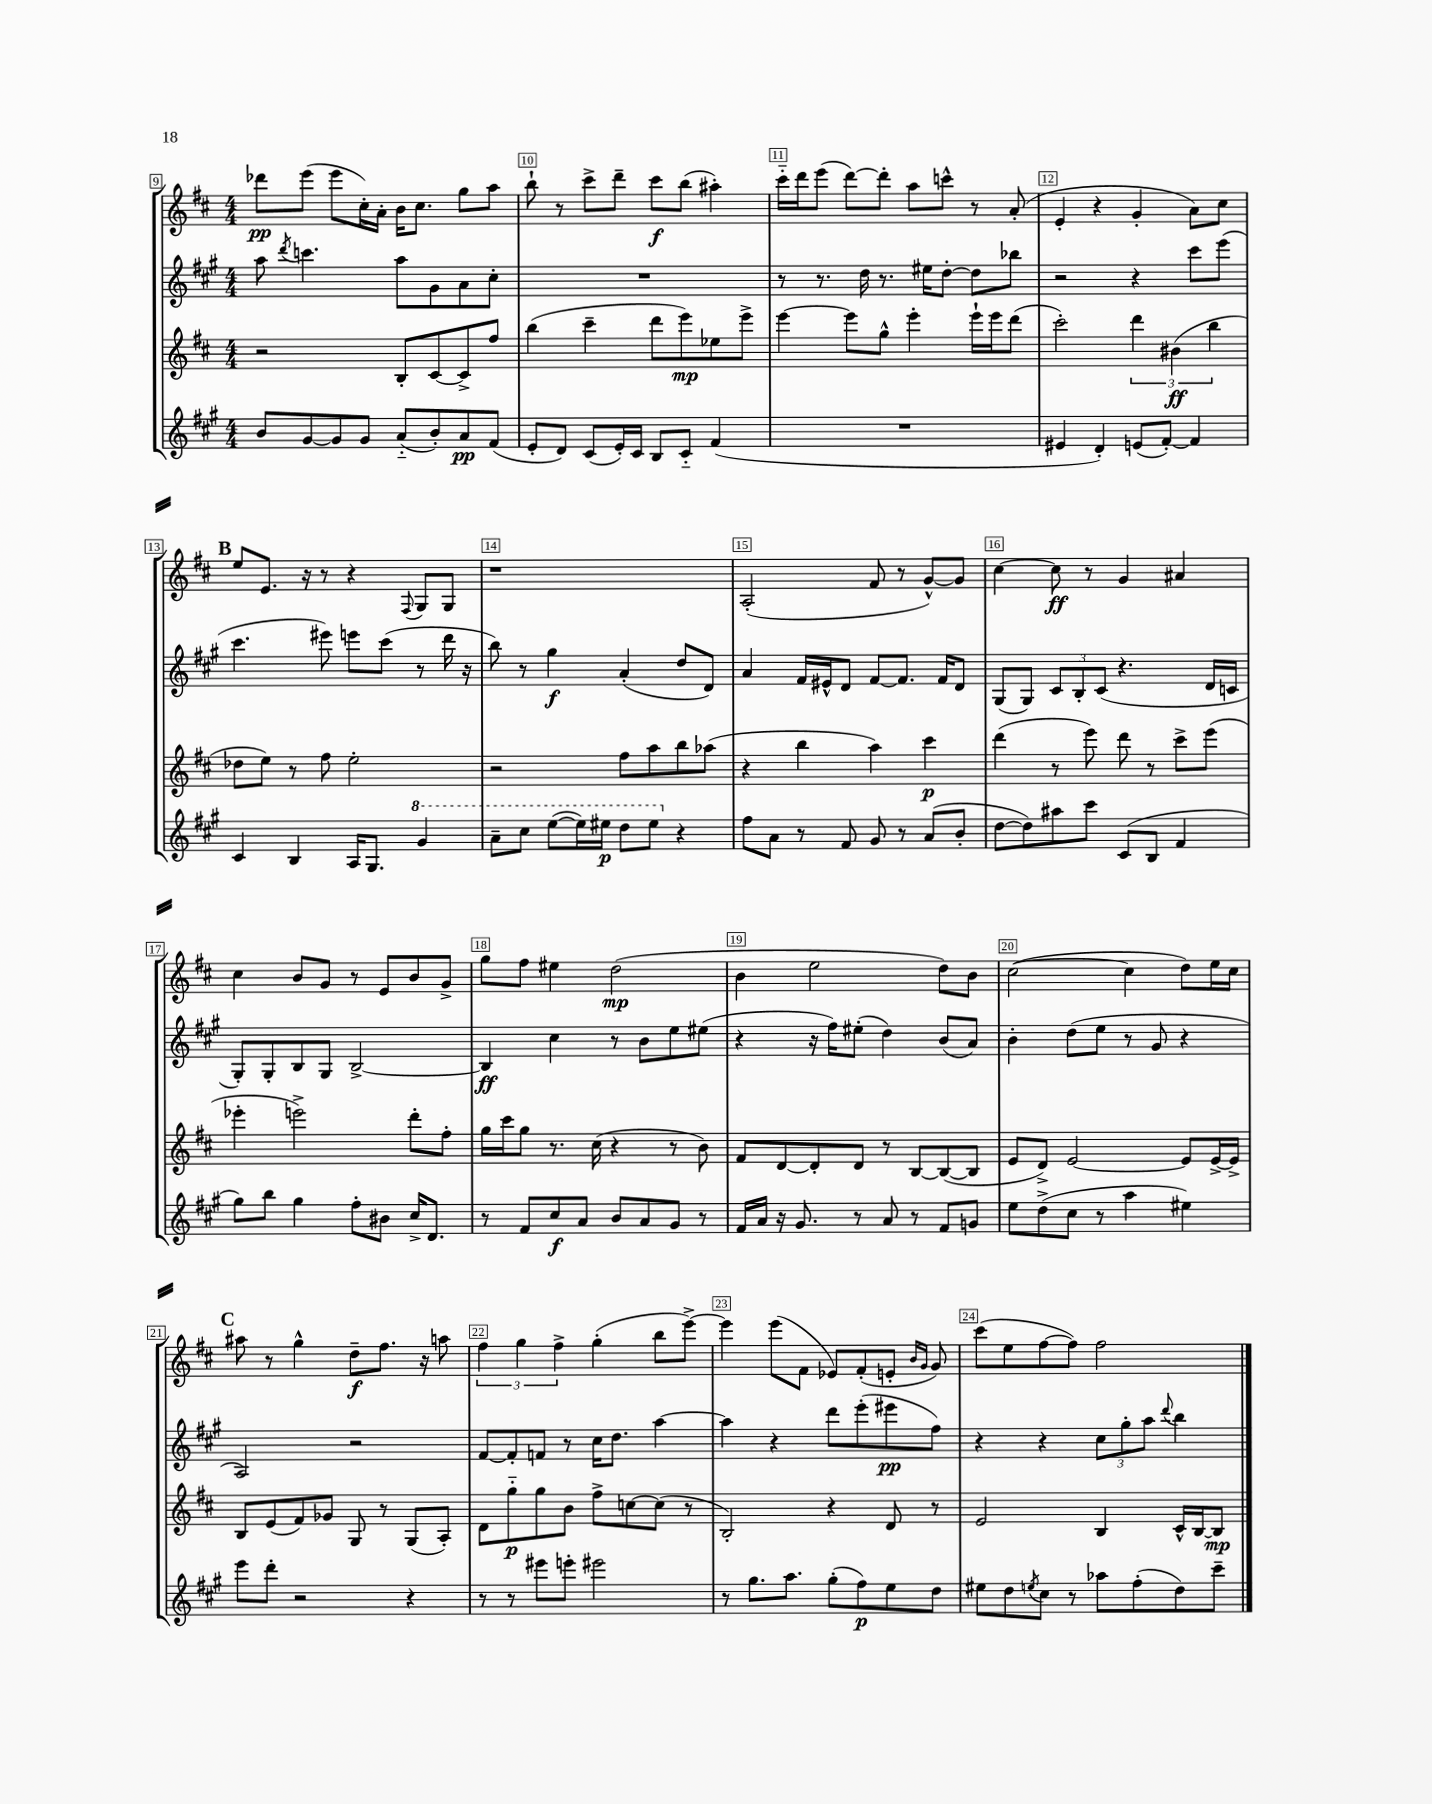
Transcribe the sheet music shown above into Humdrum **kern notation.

**kern	**kern	**kern	**kern
*staff4	*staff3	*staff2	*staff1
*clefG2	*clefG2	*clefG2	*clefG2
*k[f#c#g#]	*k[f#c#]	*k[f#c#g#]	*k[f#c#]
*M4/4	*M4/4	*M4/4	*M4/4
8b/L	2r	8aa\	8ddd-\L
.	.	8qddd/	.
[8g#/	.	4.ccc\	(8eee\J
8g#/]	.	.	8eee\L
8g#/J	.	.	16cc#'\L)
.	.	.	16a'\JJ
(8a'~/L	8B'/L	8aa\L	16b\LK
.	.	.	8.cc#\J
8b'/)	[8c#/	8g#\	.
8a/	8c#^/]	8a\	8gg\L
(8f#/J	8ff#/J	8cc#'\J	8aa\J
=	=	=	=
8e'/L	(4bb\	1r	8bb`\
8d/J)	.	.	8r
(8c#/L	4ccc#~\	.	8ccc#^\L
16e'/L)	.	.	8ddd~\J
16c#/JJ	.	.	.
8B/L	8ddd\L	.	8ccc#\L
8c#'~/J	8eee\)	.	(8bb\J
(4f#/	8ee-\	.	4aa#'\)
.	8eee^\J	.	.
=	=	=	=
1r	[4eee\	8r	16ccc#'~\LL
.	.	.	16ddd\J
.	.	8.r	(8eee\J
.	8eee\]L	.	[8ddd\L)
.	.	16dd\	.
.	8gg^^\J	8.r	8ddd'\]J
.	4eee'\	.	8aa\L
.	.	16ee#\LK	.
.	.	[8dd'\J	8ccc^^\J
.	16eee`\LL	8dd\]L	8r
.	16eee\J	.	.
.	(8ddd\J	8bb-\J	(8a'/
=	=	=	=
4e#/	2ccc#'\)	2r	4e'/
4d'/)	.	.	4r
(8e/L	6ddd\	4r	4g'/
[8f#'/J)	.	.	.
.	(6b#\	.	.
4f#/]	.	8ccc#\L	8a\L)
.	6bb\	.	.
.	.	(8eee\J	8cc#\J
=	=	=	=
4c#/	8dd-\L	4.ccc#\	8ee/L
.	8ee\J)	.	8.e/J
4B/	8r	.	.
.	.	.	16r
.	8ff#\	8eee#\)	8r
16A/LK	2ee'\	8eee\L	4r
8.G#/J	.	.	.
.	.	(8ccc#\J	.
.	.	.	8qqF#/
4gg#/	.	8r	8G/L
.	.	16ddd\	8G/J
.	.	16r	.
=	=	=	=
8aa~\L	2r	8bb\)	1r
8ccc#\J	.	8r	.
([8eee\L	.	4gg#\	.
16eee\]L)	.	.	.
16eee#\JJ	.	.	.
8ddd\L	8ff#\L	(4a'/	.
8eee#\J	8aa\	.	.
4r	8bb\	8dd/L	.
.	(8aa-\J	8d/J)	.
=	=	=	=
8ff#\L	4r	4a/	(2A'/
8a\J	.	.	.
8r	4bb\	16f#/LL	.
.	.	16e#^^/J	.
8f#/	.	8d/J	.
8g#/	4aa\)	[8f#/L	8f#/
8r	.	8.f#/]J	8r
(8a/L	4ccc#\	.	[8g^^/L)
.	.	16f#/LK	.
8b'/J	.	8d/J	8g/]J
=	=	=	=
[8dd\L	(4ddd\	(8G#/L	[4cc#\
8dd\])	.	8G#/J)	.
8aa#\	8r	12c#/L	8cc#\]
.	.	12B'/	.
8ccc#\J	8eee\)	.	8r
.	.	(12c#/J	.
(8c#/L	8ddd\	4.r	4g/
8B/J	8r	.	.
4f#/	8ccc#^\L	.	4a#/
.	(8eee\J	16d/LL	.
.	.	16c/JJ	.
=	=	=	=
8gg#\L)	4eee-'\	8G#'/L)	4cc#\
8bb\J	.	8G#'/	.
4gg#\	2eee^\)	8B/	8b/L
.	.	8G#/J	8g/J
8ff#'\L	.	[2B^/	8r
8b#\J	.	.	8e/L
16cc#^/LK	8ddd'\L	.	8b/
8.d/J	.	.	.
.	8ff#'\J	.	8g^/J
=	=	=	=
8r	16gg\LL	4B/]	8gg\L
.	16ccc#\J	.	.
8f#/L	8gg\J	.	8ff#\J
8cc#/	8.r	4cc#\	4ee#\
8a/J	.	.	.
.	(16cc#\	.	.
8b/L	4r	8r	(2dd\
8a/	.	8b\L	.
8g#/J	8r	8ee\	.
8r	8b\)	(8ee#\J	.
=	=	=	=
16f#/LL	8f#/L	4r	4b\
16a/JJ	.	.	.
16r	[8d/	.	.
8.g#/	.	.	.
.	8d'/]	16r	2ee\
.	.	16ff#\LK)	.
8r	8d/J	(8ee#'\J	.
8a/	8r	4dd\)	.
8r	[8B/L	.	.
8f#/L	(8B/_	(8b/L	8dd\L)
8g/J	8B/]J	8a/J)	8b\J
=	=	=	=
8ee\L	8e/L	4b'\	([2cc#\
(8dd^\	8d^/J)	.	.
8cc#\J	[2e/	(8dd\L	.
8r	.	8ee\J	.
4aa\	.	8r	4cc#\]
.	.	8g#/	.
4ee#\)	8e/]L	4r	8dd\L)
.	[16e^/L	.	16ee\L
.	16e^/]JJ	.	16cc#\JJ
=	=	=	=
8eee\L	8B/L	2A/)	8aa#\
8ddd'\J	(8e/	.	8r
2r	8f#/)	.	4gg^^\
.	8g-/J	.	.
.	8G/	2r	8dd~\L
.	8r	.	8.ff#\J
4r	(8G/L	.	.
.	.	.	16r
.	8A'/J)	.	8aa\
=	=	=	=
8r	8d\L	[8f#/L	6ff#\
8r	8gg'~\	8f#'/]	.
.	.	.	6gg\
8eee#\L	8gg\	8f/J	.
.	.	.	6ff#^\
8eee'\J	8b\J	8r	.
2eee#\	8ff#^\L	16cc#\LK	(4gg'\
.	.	8.dd\J	.
.	[8cc\	.	.
.	(8cc\]J	[4aa\	8bb\L
.	8r	.	[8eee^\J)
=	=	=	=
8r	2B'/)	4aa\]	4eee\]
8.gg#\L	.	.	.
.	.	4r	(8eee\L
8.aa\J	.	.	.
.	.	.	8f#\J
(8gg#'\L	4r	8ddd\L	8e-/L)
8ff#\)	.	(8eee'\	(8f#'/
8ee\	8d/	8eee#\	8e'/J
.	.	.	16qqb/LL
.	.	.	16qqg/JJ
8dd\J	8r	8ff#\J)	8g/)
=	=	=	=
8ee#\L	2e/	4r	(8ccc#\L
8dd\	.	.	8ee\
8qee/	.	.	.
8cc#\J	.	4r	[8ff#\
8r	.	.	8ff#\]J)
8aa-\L	4B/	12cc#\L	2ff#\
.	.	12gg#'\	.
(8ff#'\	.	.	.
.	.	12aa\J	.
.	.	8qqddd/	.
8dd\)	16c#^^/LL	4bb\	.
.	[16B/J	.	.
8ccc#~\J	8B/]J	.	.
==	==	==	==
*-	*-	*-	*-
